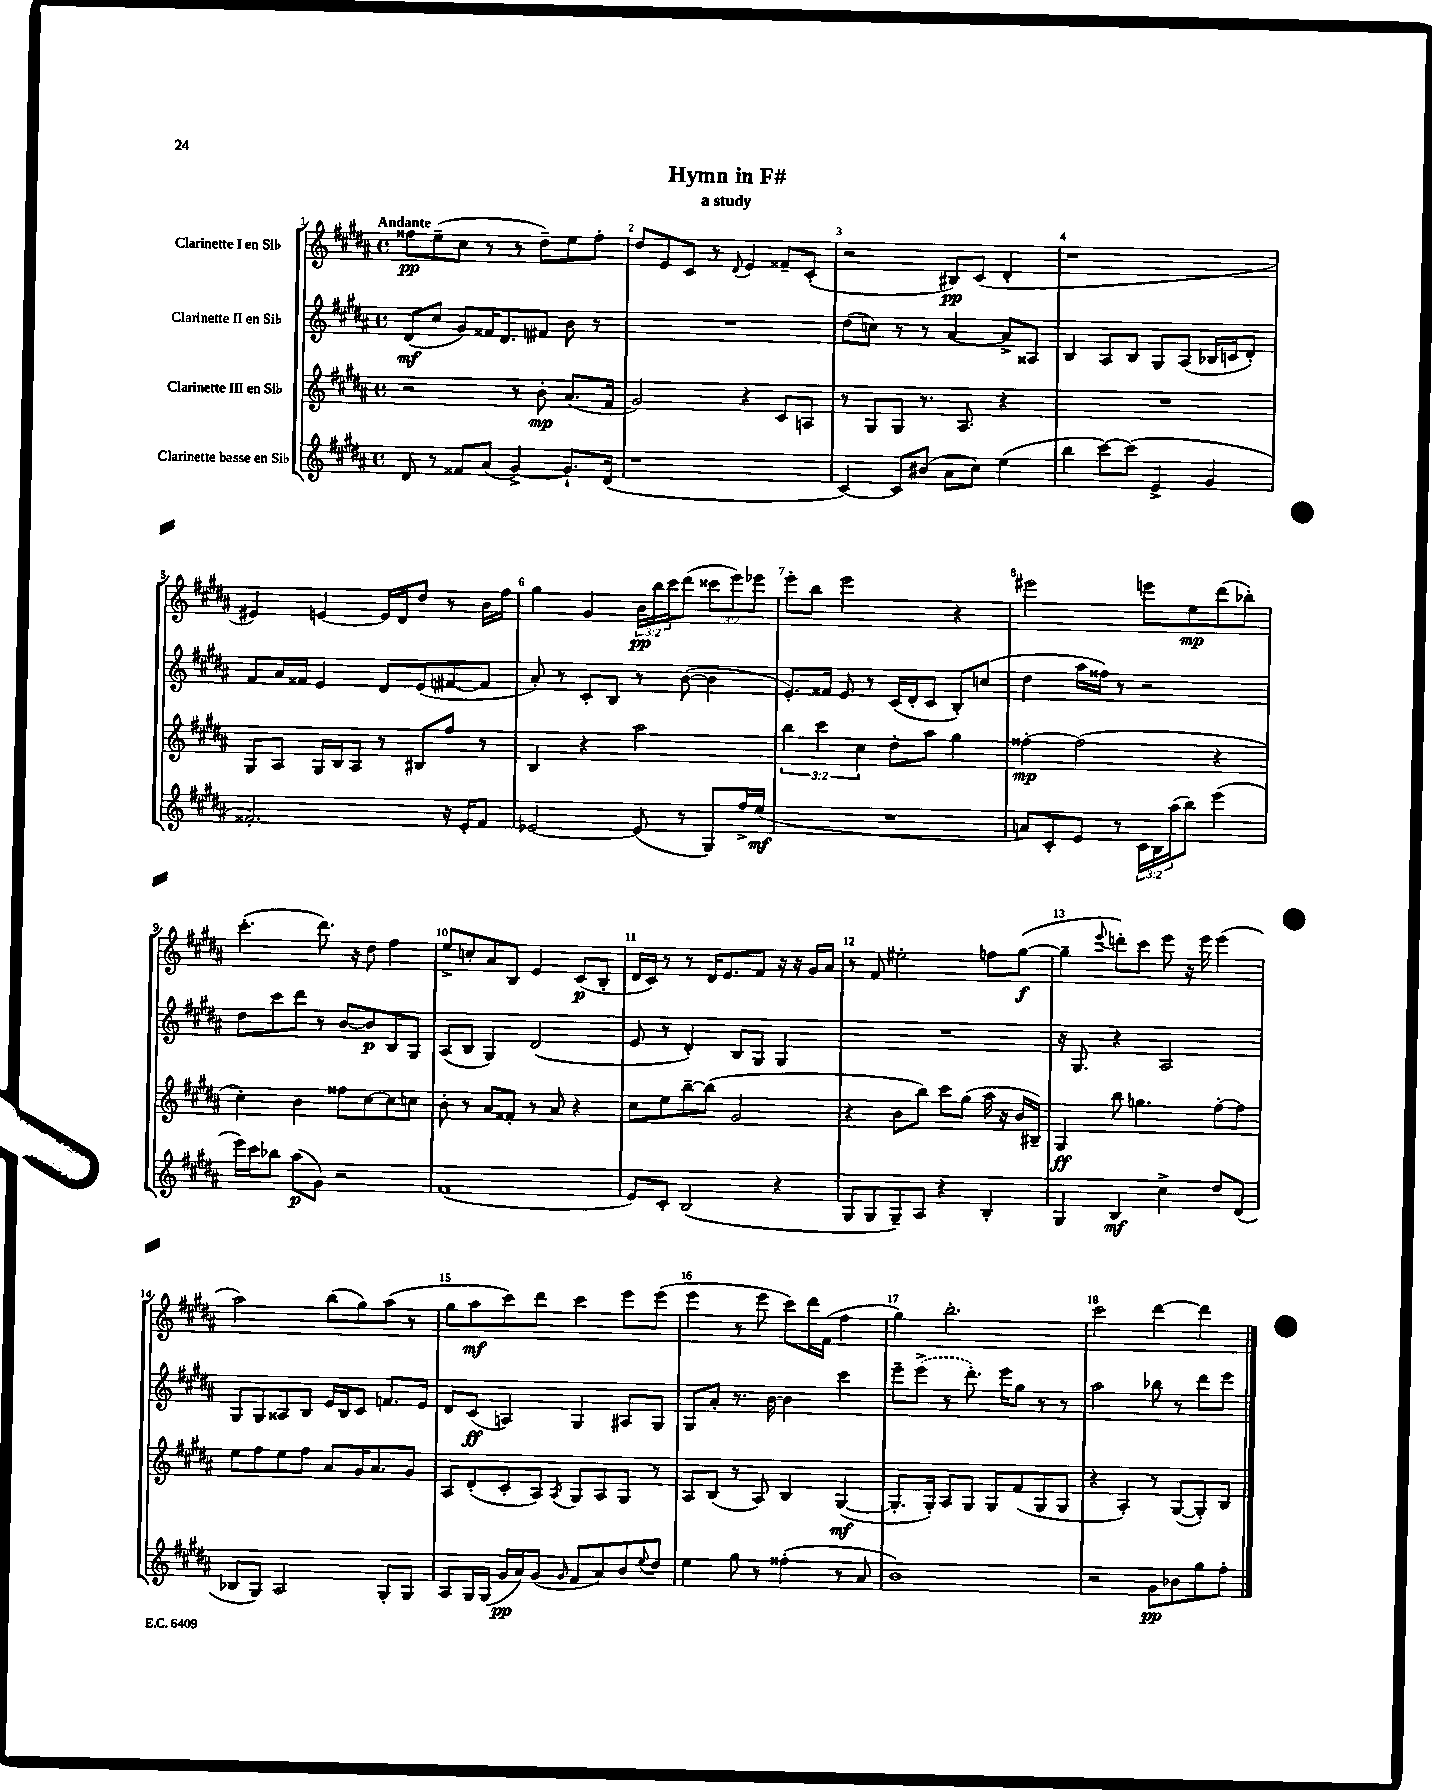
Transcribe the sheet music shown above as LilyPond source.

\header { title = "Hymn in F#" subtitle = "a study" }
<<
\new StaffGroup <<
\new Staff = "s0" \with { instrumentName = "Clarinette I en Sib" } {
    \clef treble \key b \major \defaultTimeSignature \time 4/4 \override Staff.TupletNumber.text = #tuplet-number::calc-fraction-text \tempo "Andante"
    fisis''8\pp e''8--( cis''8 r8 r8 dis''8--) e''8 fisis''8-. |
    dis''8 e'8 cis'8 r8 \appoggiatura { dis'8 } e'4 fisis'8-- cis'8-.( |
    r2 bis8\pp) cis'8( dis'4-. |
    r1 |
    eis'4) e'4~ e'16 dis'16 dis''8 r8 b'16 fis''16 |
    gis''4 gis'4 \tuplet 3/2 { b'16\pp b''16 cis'''16 } dis'''8( \tuplet 3/2 { cisis'''8 e'''8) ees'''8 } |
    e'''8-. b''8 e'''2 r4 |
    eis'''2 e'''8 e''8\mp dis'''8( bes''8-.) |
    cis'''4.-.( dis'''8.) r16 dis''8 fis''4 |
    e''8-> c''8-. ais'8 b8 e'4 cis'8\p( b8-. |
    dis'16 cis'16) r8 r8 dis'16 e'8. fis'8 r16 r16 gis'16 ais'16 |
    r8 fis'8 eis''2-. f''8 gis''8~\f( |
    gis''4-- \appoggiatura { e'''8 } d'''8-.) cis'''8 e'''8 r16 e'''16 e'''4( |
    ais''2) b''8( gis''8) ais''8( r8 |
    gis''8 ais''8\mf cis'''8) dis'''8 cis'''4 e'''8 e'''8( |
    e'''4 r8 e'''8 cis'''8) dis'''16 fis'16( fis''4 |
    gis''4) b''2.-. |
    cis'''2 dis'''4~ dis'''4 \bar "|." |
}
\new Staff = "s1" \with { instrumentName = "Clarinette II en Sib" } {
    \clef treble \key b \major \defaultTimeSignature \time 4/4
    dis'8\mf( cis''8 gis'8) fisis'16 dis'8. fis'8 b'8 r8 |
    R1 |
    dis''8( c''8) r8 r8 ais'4~ ais'8-> aisis8 |
    b4 ais8 b8 gis8 ais8( bes16 c'16 dis'8-.) |
    fis'8 ais'16 fisis'16 e'4 dis'8 e'8( fis'8~ fis'8 |
    ais'8-.) r8 cis'8-. b8 r8 b'8~( b'4 |
    e'8.-.) fisis'16 e'8 r8 cis'16( dis'16-. cis'8 b8-.) c''8( |
    dis''4 ais''16 fisis''16) r8 r2 |
    dis''8 cis'''8 dis'''8 r8 b'8~ b'8\p b8 gis8 |
    ais8( b8 gis4) dis'2( |
    e'8 r8 dis'4-.) b8 gis8 gis4 |
    R1 |
    r16 gis8. r4 ais2 |
    gis8 gis8 aisis8 b8 e'16 b16 cis'8 f'8. e'16 |
    dis'8 cis'8\ff( a4) gis4 ais8 gis8 |
    gis8 ais'8-. r8. b'16~ b'4 cis'''4 |
    e'''8-- \once \slurDashed e'''8->( r8 dis'''8.-.) e'''16 gis''8 r8 r8 |
    ais''2 bes''8 r8 dis'''8 e'''8 \bar "|." |
}
\new Staff = "s2" \with { instrumentName = "Clarinette III en Sib" } {
    \clef treble \key b \major \defaultTimeSignature \time 4/4 \override Staff.TupletNumber.text = #tuplet-number::calc-fraction-text
    r2 r8 b'8-.\mp ais'8.( fis'16 |
    gis'2) r4 cis'8 a8 |
    r8 gis8 gis8 r8. ais8. r4 |
    R1 |
    gis8 ais8 gis16 b16 ais8 r8 bis8 fis''8 r8 |
    b4 r4 ais''2 |
    \tuplet 3/2 { b''4 cis'''4 cis''4 } dis''8-. ais''8 gis''4 |
    fisis''4~-.\mp fisis''2( r4 |
    cis''4-.) b'4 fisis''8 cis''8~ cis''8 c''8 |
    b'8-. r8 ais'8 fisis'8-. r8 ais'8 r4 |
    cis''8 e''8 b''8~-- b''8( gis'2 |
    r4 b'8 b''8) cis'''8 gis''8( ais''16 r16 b'16 bis16--) |
    gis4\ff b''8 g''4. fis''8~-. fis''8 |
    e''8 fis''8 e''8 fis''8 ais'8 gis'16 ais'8. gis'8 |
    ais8 dis'8-.( cis'8-. ais8) \acciaccatura { ais8 } gis8 ais8 gis8 r8 |
    ais8 b8( r8 ais8) b4 gis4~\mf( |
    gis8.-. gis16-.) ais8 gis8 gis8 fis'8( gis8 gis8 |
    r4 ais4-.) r8 gis8~( gis8-.) b8 \bar "|." |
}
\new Staff = "s3" \with { instrumentName = "Clarinette basse en Sib" } {
    \clef treble \key b \major \defaultTimeSignature \time 4/4 \override Staff.TupletNumber.text = #tuplet-number::calc-fraction-text
    dis'8 r8 fisis'8 ais'8( gis'4~->) gis'8.-! dis'16( |
    r1 |
    cis'4~) cis'8 bis'8( ais'8 cis''8) e''4( |
    b''4 cis'''8~) cis'''8( e'4-> gis'4 |
    fisis'2.-.) r16 e'16-. fisis'8 |
    ees'2~ ees'8( r8 gis8) fis''16-> e''16\mf( |
    R1 |
    a'8) cis'8-. e'8 r8 \tuplet 3/2 { cis'16 b16 ais''16( } b''8) e'''4( |
    e'''16) cis'''16 bes''8 ais''8\p( gis'8) r2 |
    fis'1( |
    e'8) cis'8-. b2( r4 |
    gis8 gis8 gis8--) ais8 r4 b4-. |
    gis4 b4\mf cis''4-> dis''8 dis'8( |
    bes8 gis8) ais2 gis8-. gis8 |
    ais8 gis16 gis16( gis'16\pp ais'16) gis'8( \grace { gis'16 } fis'8 ais'8) b'8 \appoggiatura { e''8 } dis''8 |
    e''4 gis''8 r8 fisis''4-.( r8 ais'8 |
    b'1) |
    r2 gis'8\pp bes'8 gis''8 fis''8-. \bar "|." |
}
>>
>>
\layout { \context { \Score \override BarNumber.break-visibility = ##(#f #t #t) barNumberVisibility = #all-bar-numbers-visible } }
